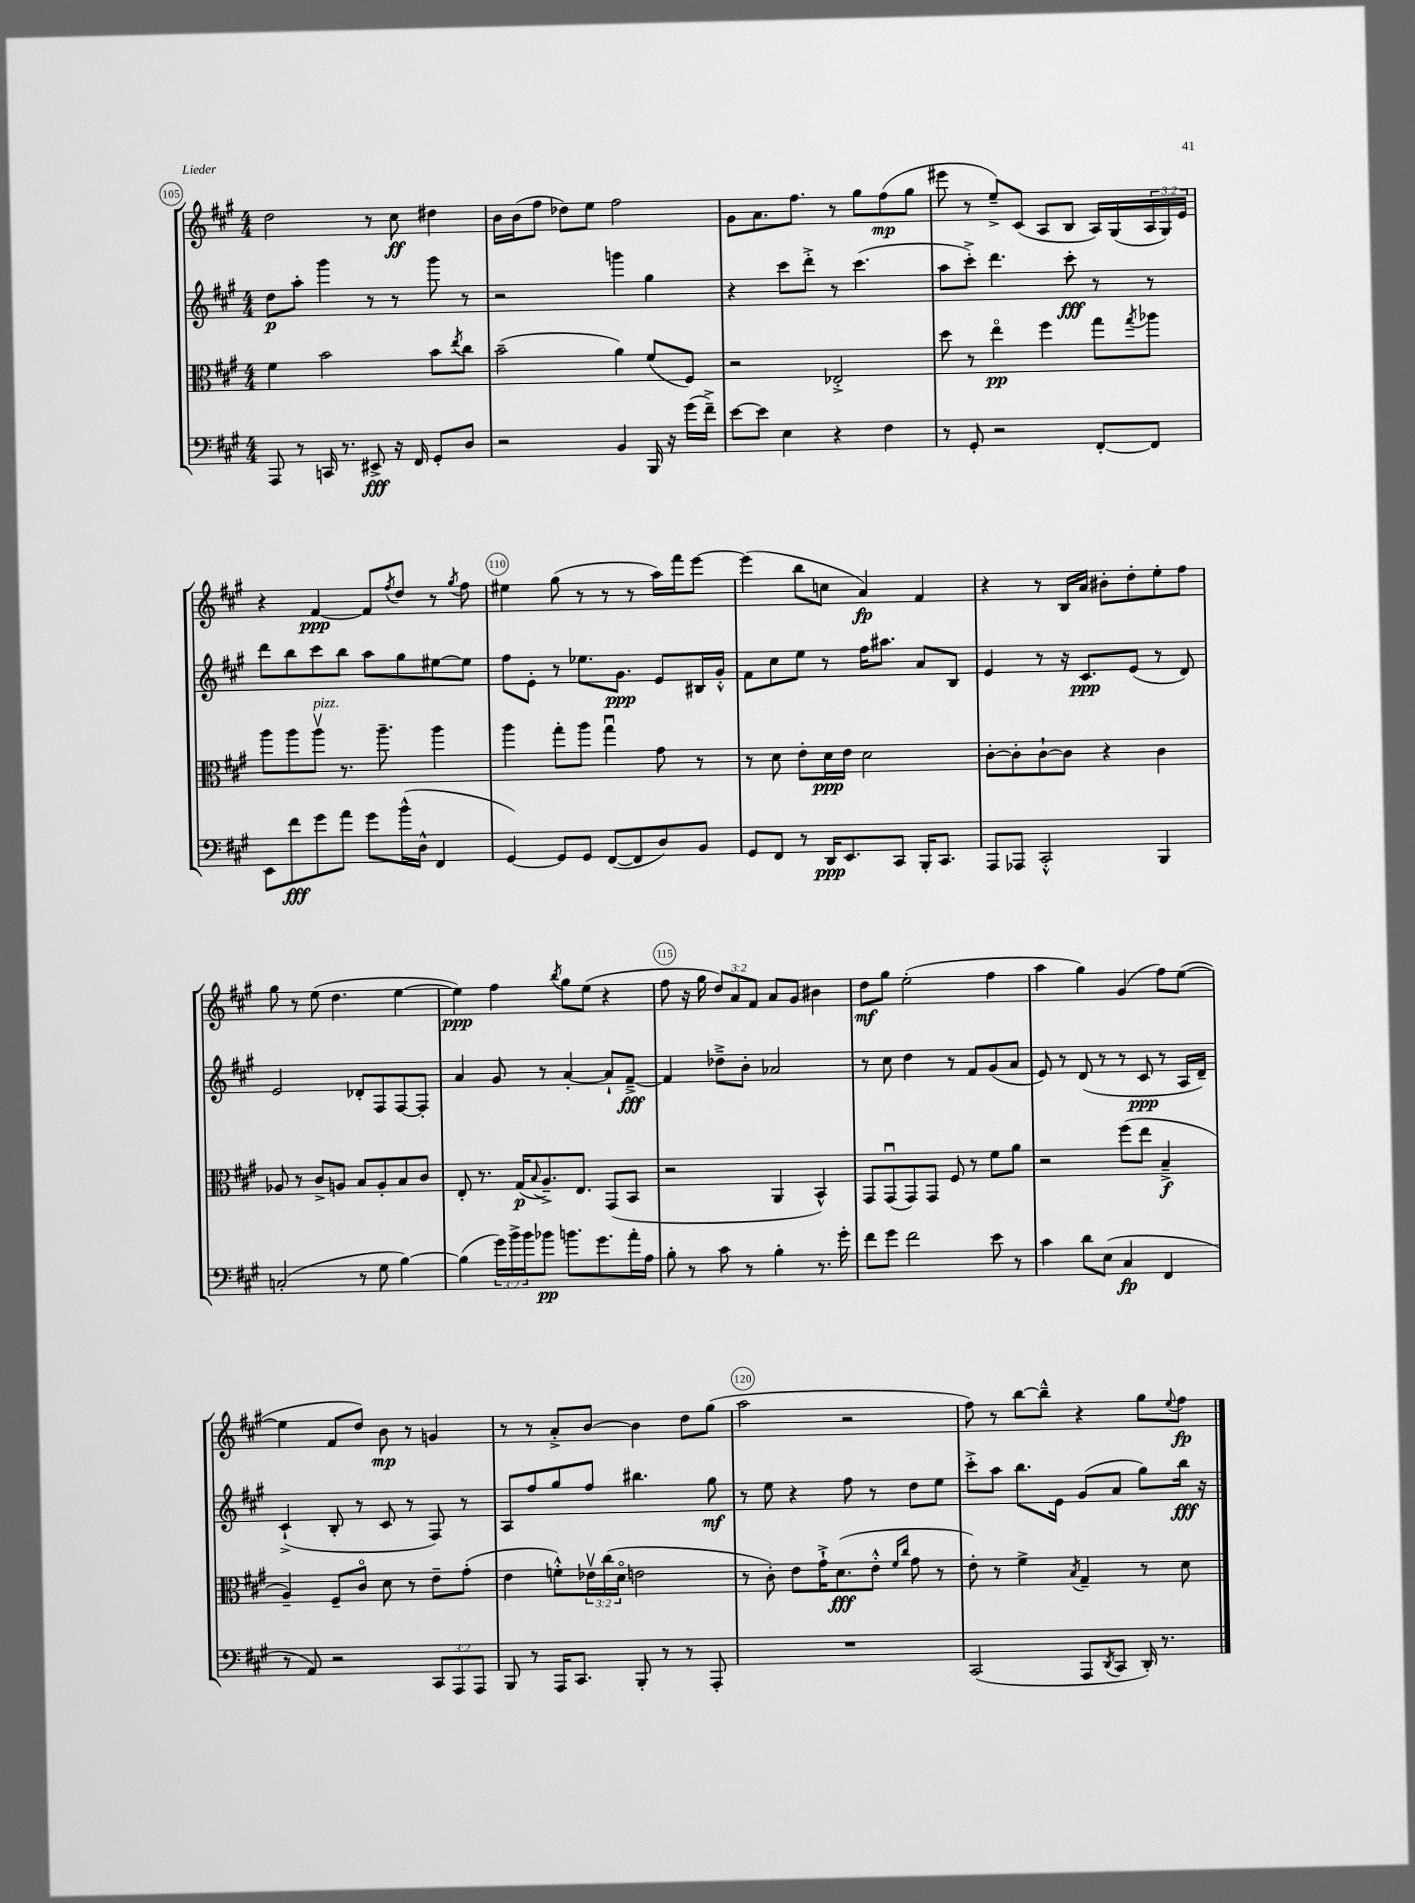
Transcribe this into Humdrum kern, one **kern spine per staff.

**kern	**kern	**kern	**kern
*staff4	*staff3	*staff2	*staff1
*clefF4	*clefC3	*clefG2	*clefG2
*k[f#c#g#]	*k[f#c#g#]	*k[f#c#g#]	*k[f#c#g#]
*M4/4	*M4/4	*M4/4	*M4/4
8AAA	4f#	8dd	2dd
8r	.	8aa'	.
16CC	2b	4ggg#	.
8.r	.	.	.
8EE#^	.	8r	8r
16r	.	8r	8cc#
16FF#	.	.	.
8GG#'	8b	8ggg#	4dd#
.	8qee	.	.
8D	8cc#	8r	.
=	=	=	=
2r	(2b~	2r	16b
.	.	.	(16b
.	.	.	8ff#
.	.	.	8dd-)
.	.	.	8ee
4BB	4a)	4ggg	2ff#
16BBB	(8f#	4gg#	.
16r	.	.	.
(16g#	8F#)	.	.
16f#~^)	.	.	.
=	=	=	=
[8e	2r	4r	8g#
8e]	.	.	8.a
4E	.	8ccc#	.
.	.	.	8.ff#
.	.	8ddd'^	.
4r	2E-'^	8r	8r
.	.	(4.ccc#	8gg#
4F#	.	.	(8ff#
.	.	.	8gg#
=	=	=	=
8r	8dd	8aa	8eee#
8GG#'	8r	8ccc#'^)	8r
2r	4eeo	4.ddd	8ee~^)
.	.	.	(8c#
.	4ff#	.	8A
.	.	8ccc#'	8B
[8FF#'	8gg#	8r	16A)
.	.	.	(16G#
.	8qgg#	.	.
8FF#]	8aa-	8r	24A
.	.	.	24G#)
.	.	.	24e
=	=	=	=
8EE	8aa	8ddd	4r
8f#	8aa	8bb	.
8g#	8aav	8ccc#	[4f#
8a	8.r	8bb	.
8g#	.	8aa	8f#]
.	8.aa~	.	.
.	.	.	8qff#
(16b^^	.	8gg#	8dd
16D^^	.	.	.
4FF#	4aa	[8ee#	8r
.	.	.	8qgg#
.	.	8ee#]	8ff#
=	=	=	=
[4GG#)	4aa	8ff#	4ee#
.	.	8e'	.
8GG#]	8gg#'	8r	(8gg#
8GG#	8aa	8.ee-	8r
([8FF#	4gg#u	.	8r
.	.	8.g#	.
8FF#]	.	.	8r
8D)	8g#	8e	16aa)
.	.	.	16fff#
8BB	8r	16B#	[8eee
.	.	16g#'^^	.
=	=	=	=
8GG#	8r	8f#	(4eee]
8FF#	8d	8cc#	.
8r	8e'	8ee	8bb
16DD	16d	8r	8cc
8.EE	16e	.	.
.	2d	16ff#	4a)
.	.	8.aa#	.
8CC#	.	.	.
16BBB'	.	8a	4f#
8.CC#	.	.	.
.	.	8B	.
=	=	=	=
8AAA	[8c#'	4e	4r
8AAA-	8c#']	.	.
2CC#'^^	[8c#`	8r	8r
.	8c#]	16r	16B
.	.	8.c#	16a
.	4r	.	8b#'
.	.	(8e	8dd'
4BBB	4c#	8r	8ee'
.	.	8d)	8ff#
=	=	=	=
(2C'	8A-	2e	8gg#
.	8r	.	8r
.	8c#^	.	(8ee
.	8A	.	4.dd
8r	8B	8d-'	.
8G#	8A'	8F#	.
[4B)	8B	[8F#	[4ee
.	8c#	8F#']	.
=	=	=	=
(4B]	8E'	4a	4ee])
.	8.r	.	.
24g#)	.	8g#	4ff#
24b^	.	.	.
.	(16G#	.	.
24b	.	.	.
.	8qqB	.	.
8b-	8.A~^)	8r	.
.	.	.	8qbb
8.b	.	[4a'	8gg#
.	8.E	.	.
.	.	.	(8ee
8.g#	.	.	.
.	(8GG#	8a`]	4r
16a'	8BB	[8f#~^	.
16A	.	.	.
=	=	=	=
8B'	2r	4f#]	8ff#
8r	.	.	16r
.	.	.	16gg#
8c#	.	8dd-~^	12dd)
.	.	.	12a
8r	.	8b'	.
.	.	.	12f#
4B'	4AA	2a-	8a
.	.	.	8g#
8.r	4BB^^)	.	4b#
16g#'	.	.	.
=	=	=	=
8f#	8GG#	8r	8dd
8g#	(8GG#u	8cc#	8gg#
2f#	8GG#)	4dd	(2ee'
.	8GG#	.	.
.	8F#	8r	.
.	8r	8f#	.
8e	8f#	(8g#	4ff#
8r	8a	8a	.
=	=	=	=
4c#	2r	8e)	4aa
.	.	8r	.
8d	.	(8d	4gg#)
(8E	.	8r	.
4C#	(8ff#	8r	(4g#
.	8ee	8c#	.
4FF#	4B~^	8r	8ff#)
.	.	16A	([8ee
.	.	16d~)	.
=	=	=	=
8r	4A~)	(4c#`^	4ee]
8AA)	.	.	.
2r	8F#~	8B'	8f#
.	8c#o	8r	8dd)
.	8d	8c#	8b
.	8r	8r	8r
12CC#	8e~	8F#)	4g
12AAA	.	.	.
.	(8g#'	8r	.
12AAA	.	.	.
=	=	=	=
8BBB	4e	8A	8r
8r	.	8ff#	8r
16AAA	8f'^^)	8gg#	8a'^
8.CC#	.	.	.
.	24e-v	8ff#	[8b
.	(24cc#	.	.
.	24do	.	.
8BBB'	2e	4.bb#	4b]
8r	.	.	.
8r	.	.	8dd
8AAA'	.	8gg#	(8gg#
=	=	=	=
1r	8r	8r	2aa
.	8c#')	8ee	.
.	8e	4r	.
.	16g#`^	.	.
.	(8.d	.	.
.	.	8ff#	2r
.	8e'^^	8r	.
.	16qqf#	.	.
.	16qqcc#	.	.
.	8g#	8dd	.
.	8r	8ee	.
=	=	=	=
(2CC#	8e')	8ccc#'^	8ff#)
.	8r	8aa	8r
.	4f#^	8.bb	[8bb
.	.	.	8bb~^^]
.	.	16e	.
.	8qB	.	.
8AAA	4G#~	(8g#	4r
8qDD	.	.	.
8CC#	.	8a	.
16DD')	8r	8gg#)	8gg#
8.r	.	.	.
.	.	.	8qqee
.	8d	16bb	8ff#
.	.	16r	.
==	==	==	==
*-	*-	*-	*-
